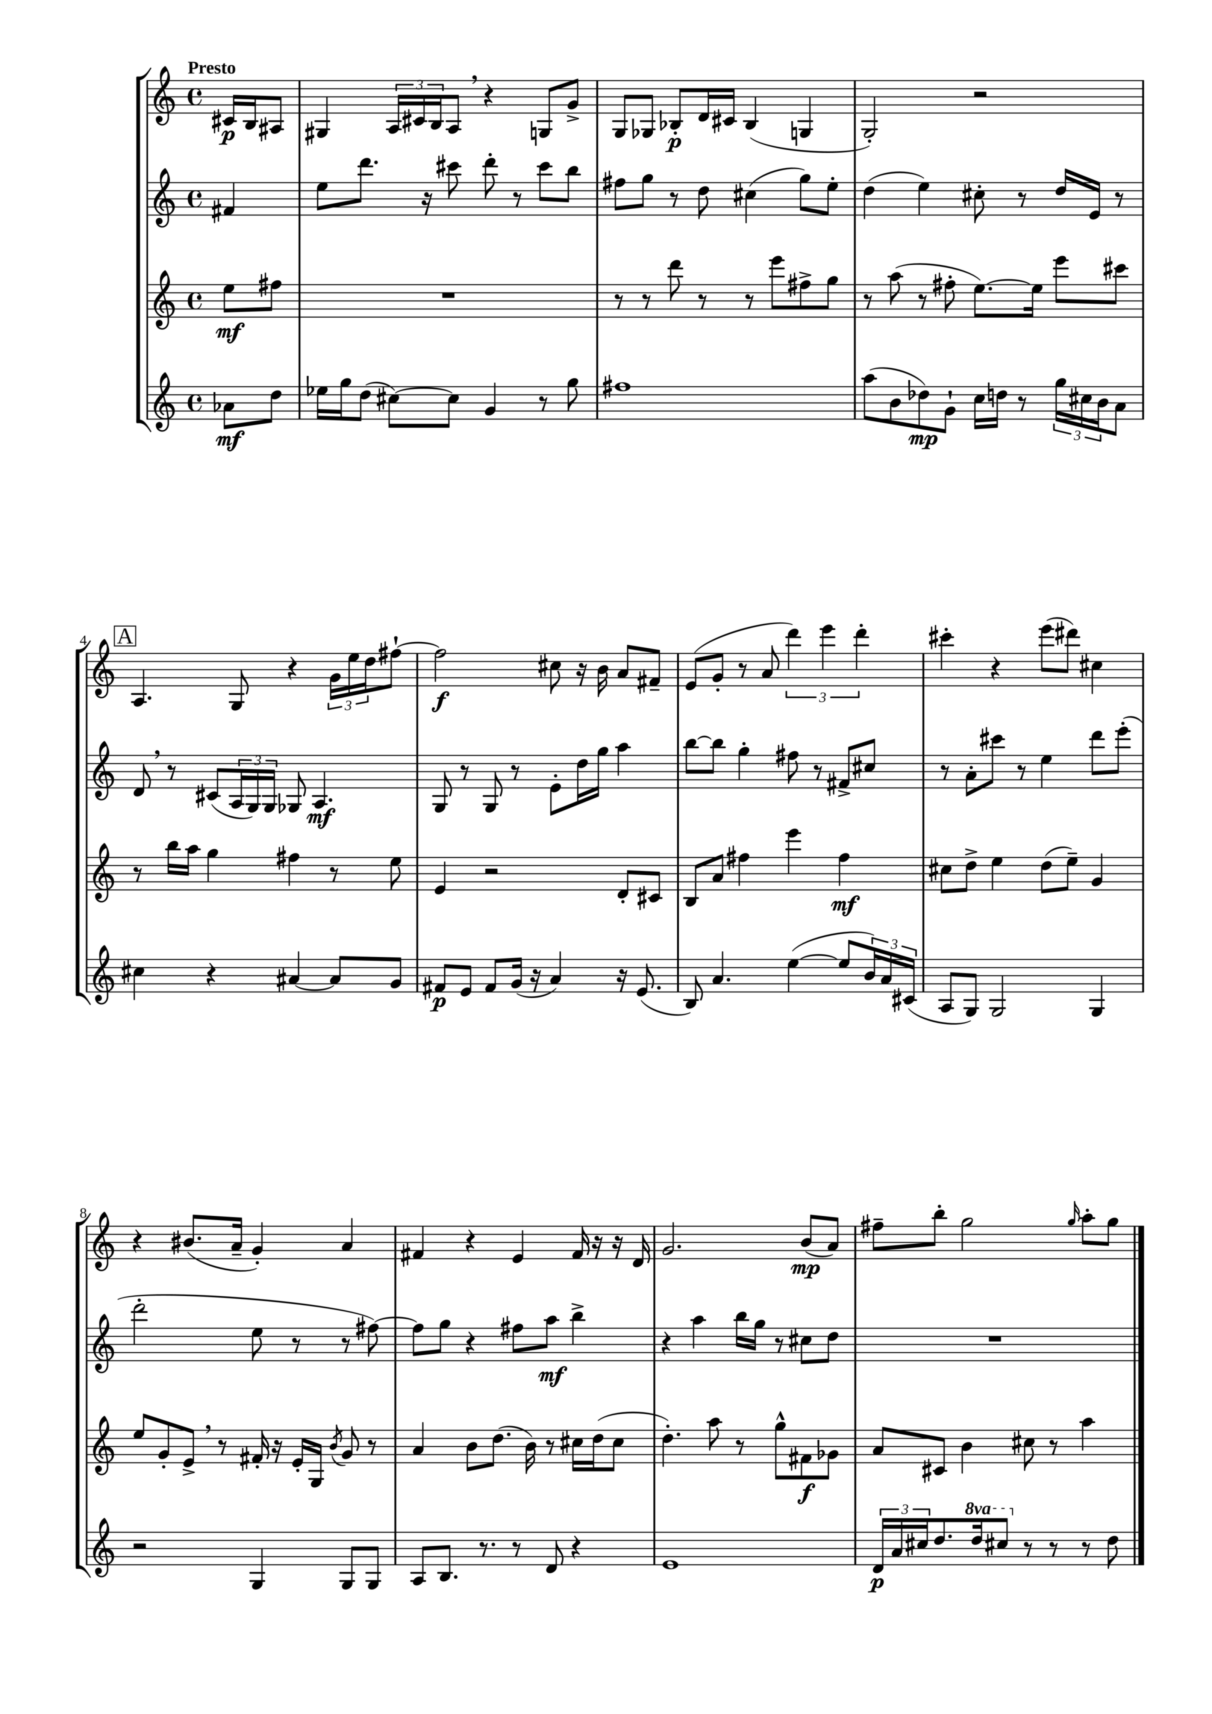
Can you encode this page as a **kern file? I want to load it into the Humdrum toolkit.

**kern	**kern	**kern	**kern
*staff4	*staff3	*staff2	*staff1
*clefG2	*clefG2	*clefG2	*clefG2
*k[]	*k[]	*k[]	*k[]
*M4/4	*M4/4	*M4/4	*M4/4
*met(c)	*met(c)	*met(c)	*met(c)
8a-\L	8ee\L	4f#/	16c#/LL
.	.	.	16B/J
8dd\J	8ff#\J	.	8A#/J
=	=	=	=
16ee-\LL	1r	8ee\L	4G#/
16gg\J	.	.	.
(8dd\J	.	8.ddd\J	.
[8cc#\L)	.	.	24A/LL
.	.	.	24c#/
.	.	16r	.
.	.	.	24B/J
8cc#\]J	.	8ccc#\	8A/J
4g/	.	8ddd'\	4r
.	.	8r	.
8r	.	8ccc#\L	8G/L
8gg\	.	8bb\J	8g^/J
=	=	=	=
1ff#	8r	8ff#\L	8G/L
.	8r	8gg\J	8G-/J
.	8ddd\	8r	8B-'/L
.	8r	8dd\	16d/L
.	.	.	16c#/JJ
.	8r	(4cc#\	(4B-/
.	8eee\L	.	.
.	8ff#^\	8gg\L)	4G/
.	8gg\J	8ee'\J	.
=	=	=	=
(8aa\L	8r	(4dd\	2G'/)
8b\	(8aa\	.	.
8dd-\)	8r	4ee\)	.
8g`\J	8ff#'\	.	.
16cc\LL	[8.ee\L)	8cc#'\	2r
16dd\JJ	.	.	.
8r	.	8r	.
.	16ee\]Jk	.	.
24gg\LL	8eee\L	16dd/LL	.
24cc#\	.	.	.
.	.	16e/JJ	.
24b\J	.	.	.
8a\J	8ccc#\J	8r	.
=	=	=	=
4cc#\	8r	8d/	4.A/
.	16bb\LL	8r	.
.	16aa\JJ	.	.
4r	4gg\	(8c#/L	.
.	.	24A/L	8G/
.	.	24G/)	.
.	.	24G/JJ	.
[4a#/	4ff#\	8G-/	4r
.	.	4.A/	.
8a#/]L	8r	.	24g\LL
.	.	.	24ee\
.	.	.	24dd\J
8g/J	8ee\	.	[8ff#`\J
=	=	=	=
8f#/L	4e/	8G/	2ff#\]
8e/J	.	8r	.
8f#/L	2r	8G/	.
(16g/Jk	.	8r	.
16r	.	.	.
4a/)	.	8e'\L	8cc#\
.	.	16dd\L	16r
.	.	16gg\JJ	16b\
16r	8d'/L	4aa\	8a/L
(8.e/	.	.	.
.	8c#/J	.	8f#~/J
=	=	=	=
8B/)	8B/L	[8bb\L	(8e/L
4.a/	8a/J	8bb\]J	8g'/J
.	4ff#\	4gg'\	8r
.	.	.	8a/
([4ee\	4eee\	8ff#\	6ddd\)
.	.	8r	.
.	.	.	6eee\
8ee/]L	4ff#\	8f#^/L	.
.	.	.	6ddd'\
24b/L)	.	8cc#/J	.
24a/	.	.	.
(24c#/JJ	.	.	.
=	=	=	=
8A/L	8cc#\L	8r	4ccc#'\
8G/J)	8dd^\J	8a'\L	.
2G/	4ee\	8ccc#\J	4r
.	.	8r	.
.	(8dd\L	4ee\	(8eee\L
.	8ee~\J)	.	8ddd#\J)
4G/	4g/	8ddd\L	4cc#\
.	.	(8eee'\J	.
=	=	=	=
2r	8ee/L	2ddd'\	4r
.	8g'/	.	.
.	8e^/J	.	(8.b#/L
.	8r	.	.
.	.	.	16a~/Jk
4G/	16f#'/	8ee\	4g'/)
.	16r	.	.
.	16e'/LL	8r	.
.	16G/JJ	.	.
.	8qb/	.	.
8G/L	8g/	8r	4a/
8G/J	8r	[8ff#\)	.
=	=	=	=
8A/L	4a/	8ff#\]L	4f#/
8.B/J	.	8gg\J	.
.	8b\L	4r	4r
8.r	.	.	.
.	(8.dd\J	.	.
8r	.	8ff#\L	4e/
.	16b\)	.	.
8d/	8r	8aa\J	.
4r	16cc#\LL	4bb^\	16f#/
.	(16dd\J	.	16r
.	8cc#\J	.	16r
.	.	.	16d/
=	=	=	=
1e	4.dd'\)	4r	2.g/
.	.	4aa\	.
.	8aa\	.	.
.	8r	16bb\LL	.
.	.	16gg\JJ	.
.	8gg^^\L	8r	.
.	8f#\	8cc#\L	(8b/L
.	8g-\J	8dd\J	8a/J)
=	=	=	=
24d/LL	8a/L	1r	8ff#~\L
24a/	.	.	.
24cc#/J	.	.	.
8.dd/	8c#/J	.	8bb'\J
.	4b\	.	2gg\
16ddd/k	.	.	.
8ccc#/J	.	.	.
8r	8cc#\	.	.
8r	8r	.	.
.	.	.	16qqgg/
8r	4aa\	.	8aa'\L
8dd\	.	.	8gg\J
==	==	==	==
*-	*-	*-	*-
